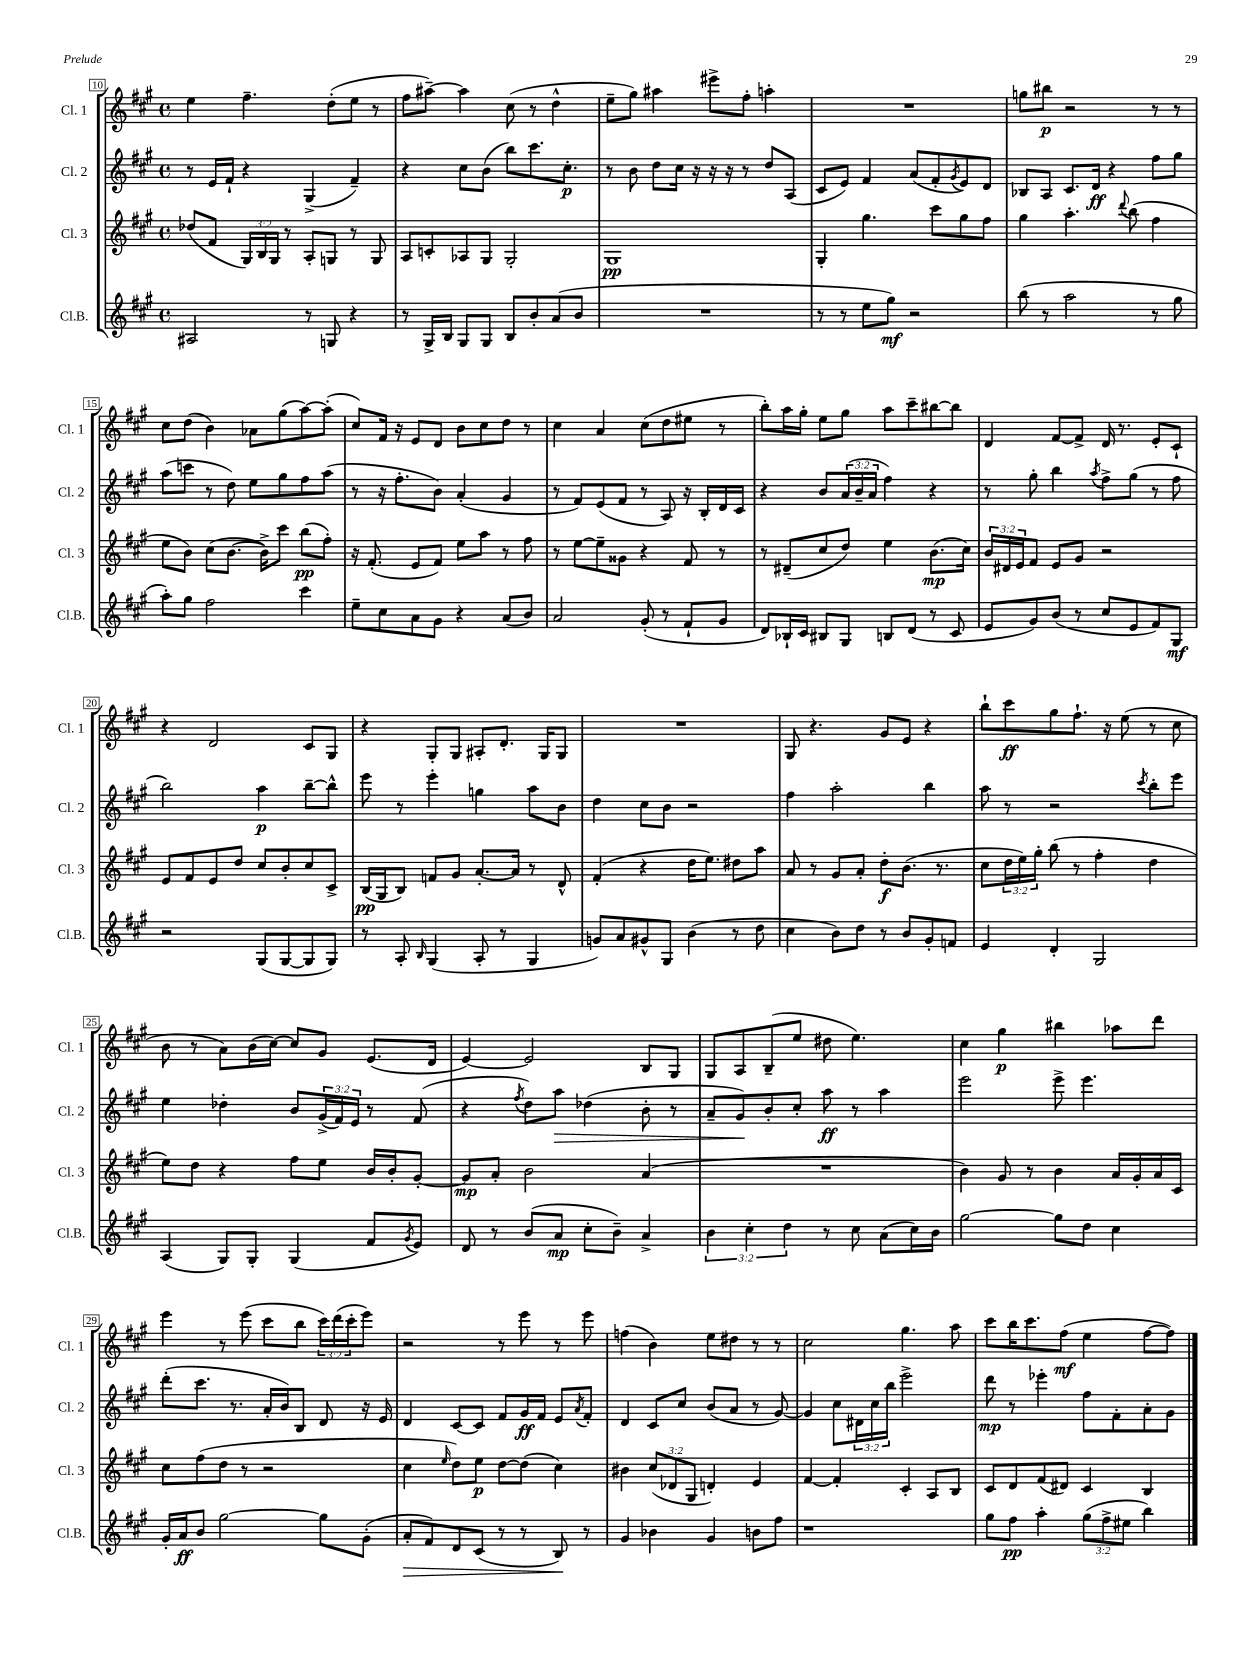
<<
\new StaffGroup <<
\new Staff = "s0" \with { instrumentName = "Cl. 1" shortInstrumentName = "Cl. 1" } {
    \clef treble \key a \major \defaultTimeSignature \time 4/4 \override Staff.TupletNumber.text = #tuplet-number::calc-fraction-text
    e''4 fis''4.-- d''8-.( e''8 r8 |
    fis''8 ais''8~--) ais''4 cis''8( r8 d''4-^ |
    e''8-- gis''8) ais''4 eis'''8-> fis''8-. a''4-. |
    R1 |
    g''8 bis''8\p r2 r8 r8 |
    cis''8 d''8( b'4) aes'8 gis''8( a''8~) a''8-.( |
    cis''8) fis'16 r16 e'8 d'8 b'8 cis''8 d''8 r8 |
    cis''4 a'4 cis''8( d''8 eis''8 r8 |
    b''8-.) a''16 gis''16-. e''8 gis''8 a''8 cis'''8-- bis''8~ bis''8 |
    d'4 fis'8~ fis'8-> d'16 r8. e'8-. cis'8-! |
    r4 d'2 cis'8 gis8 |
    r4 gis8-. gis8 ais8-. d'8.-. gis16 gis8 |
    R1 |
    gis8 r4. gis'8 e'8 r4 |
    b''8-! cis'''8\ff gis''8 fis''8.-! r16 e''8( r8 cis''8 |
    b'8 r8 a'8) b'16( cis''16~) cis''8 gis'8 e'8.( d'16 |
    e'4~) e'2 b8 gis8 |
    gis8 a8 b8--( e''8 dis''8 e''4.) |
    cis''4 gis''4\p bis''4 aes''8 d'''8 |
    e'''4 r8 e'''8( cis'''8 b''8 \tuplet 3/2 { cis'''16) d'''16( cis'''16-. } e'''8) |
    r2 r8 e'''8 r8 e'''8 |
    f''4( b'4) e''8 dis''8 r8 r8 |
    cis''2 gis''4. a''8 |
    cis'''8 b''16 cis'''8. fis''8\mf( e''4 fis''8~ fis''8) \bar "|." |
}
\new Staff = "s1" \with { instrumentName = "Cl. 2" shortInstrumentName = "Cl. 2" } {
    \clef treble \key a \major \defaultTimeSignature \time 4/4 \override Staff.TupletNumber.text = #tuplet-number::calc-fraction-text
    r8 e'16 fis'16-! r4 gis4->( fis'4--) |
    r4 cis''8 b'8( b''8) cis'''8. cis''8.-.\p |
    r8 b'8 d''8 cis''16 r16 r16 r16 r8 d''8 a8( |
    cis'8 e'8) fis'4 a'8( fis'8-. \acciaccatura { gis'8 } e'8) d'8 |
    bes8 a8 cis'8. d'16\ff r4 fis''8 gis''8 |
    a''8( c'''8 r8 d''8) e''8 gis''8 fis''8 a''8( |
    r8 r16 fis''8.-. b'8) a'4-.( gis'4 |
    r8 fis'8) e'8( fis'8 r8 a8) r16 b16-. d'16 cis'16 |
    r4 b'8 \tuplet 3/2 { a'16( b'16-- a'16 } fis''4) r4 |
    r8 gis''8-. b''4 \acciaccatura { a''8 } fis''8-> gis''8( r8 fis''8 |
    b''2) a''4\p b''8~-- b''8-^ |
    e'''8 r8 e'''4-. g''4 a''8 b'8 |
    d''4 cis''8 b'8 r2 |
    fis''4 a''2-. b''4 |
    a''8 r8 r2 \acciaccatura { cis'''8 } b''8-. e'''8 |
    e''4 des''4-. b'8 \tuplet 3/2 { gis'16->( fis'16) e'16 } r8 fis'8( |
    r4 \acciaccatura { fis''8 } d''8) a''8\> des''4( b'8-. r8 |
    a'8-- gis'8\!) b'8-. cis''8-. a''8\ff r8 a''4 |
    e'''2 e'''8-> e'''4. |
    d'''8-.( cis'''8. r8. a'16-. b'16) b8 d'8 r16 e'16 |
    d'4 cis'8~ cis'8 fis'8 gis'16\ff fis'16 e'8 \acciaccatura { a'8 } fis'8-. |
    d'4 cis'8 cis''8 b'8( a'8 r8 gis'8~) |
    gis'4 cis''8 \tuplet 3/2 { dis'16 cis''16 b''16 } e'''2-> |
    d'''8\mp r8 ees'''4-. fis''8 fis'8-. a'8-. gis'8 \bar "|." |
}
\new Staff = "s2" \with { instrumentName = "Cl. 3" shortInstrumentName = "Cl. 3" } {
    \clef treble \key a \major \defaultTimeSignature \time 4/4 \override Staff.TupletNumber.text = #tuplet-number::calc-fraction-text
    des''8( fis'8 \tuplet 3/2 { gis16) b16 gis16 } r8 a8-. g8 r8 g8 |
    a8 c'8-. aes8 gis8 gis2-. |
    gis1\pp |
    gis4-. gis''4. cis'''8 gis''8 fis''8 |
    gis''4 a''4.-. \appoggiatura { d'''8 } b''8( fis''4 |
    e''8 b'8) cis''8( b'8.~ b'16->) cis'''8 b''8\pp( fis''8-.) |
    r16 fis'8.-.( e'8 fis'8) e''8 a''8 r8 fis''8 |
    r8 e''8~ e''8-- gisis'8 r4 fis'8 r8 |
    r8 dis'8--( cis''8 d''8) e''4 b'8.\mp( cis''16) |
    \tuplet 3/2 { b'16 dis'16 e'16 } fis'8 e'8 gis'8 r2 |
    e'8 fis'8 e'8 d''8 cis''8 b'8-. cis''8 cis'8-> |
    b16\pp( gis16 b8) f'8 gis'8 a'8.~-. a'16 r8 d'8-^ |
    fis'4-.( r4 d''16 e''8.) dis''8 a''8 |
    a'8 r8 gis'8 a'8-. d''8-.\f b'8.( r8. |
    cis''8 \tuplet 3/2 { d''16 e''16) gis''16-. } b''8( r8 fis''4-. d''4 |
    e''8) d''8 r4 fis''8 e''8 b'16 b'16-. gis'8~-. |
    gis'8\mp a'8-. b'2 a'4( |
    R1 |
    b'4) gis'8 r8 b'4 a'16 gis'16-. a'16 cis'16 |
    cis''8 fis''8( d''8 r8 r2 |
    cis''4 \grace { e''16 } d''8) e''8\p d''8~ d''8( cis''4) |
    bis'4 \tuplet 3/2 { cis''8( des'8 gis8 } d'4-.) e'4 |
    fis'4~ fis'4-. cis'4-. a8 b8 |
    cis'8 d'8 fis'8( dis'8) cis'4 b4 \bar "|." |
}
\new Staff = "s3" \with { instrumentName = "Cl.B." shortInstrumentName = "Cl.B." } {
    \clef treble \key a \major \defaultTimeSignature \time 4/4 \override Staff.TupletNumber.text = #tuplet-number::calc-fraction-text
    ais2 r8 g8 r4 |
    r8 gis16-> b16 gis8 gis8 b8 b'8-. a'8( b'8 |
    R1 |
    r8 r8 e''8 gis''8\mf) r2 |
    b''8( r8 a''2 r8 gis''8 |
    a''8-.) gis''8 fis''2 cis'''4 |
    e''8-- cis''8 a'8 gis'8 r4 a'8( b'8) |
    a'2 gis'8-.( r8 fis'8-! gis'8 |
    d'8) bes16-! cis'16 bis8 gis8 b8 d'8( r8 cis'8 |
    e'8 gis'8) b'8( r8 cis''8 e'8 fis'8) gis8\mf |
    r2 gis8( gis8~ gis8 gis8) |
    r8 a8-. \grace { b16 } gis4( a8-. r8 gis4 |
    g'8) a'8 gis'8-^ gis8 b'4( r8 d''8 |
    cis''4 b'8) d''8 r8 b'8 gis'8-. f'8 |
    e'4 d'4-. gis2 |
    a4( gis8) gis8-. gis4( fis'8 \acciaccatura { gis'8 } e'8) |
    d'8 r8 b'8( a'8\mp cis''8-. b'8--) a'4-> |
    \tuplet 3/2 { b'4 cis''4-. d''4 } r8 cis''8 a'8( cis''16) b'16 |
    gis''2~ gis''8 d''8 cis''4 |
    gis'16-. a'16\ff b'8 gis''2~ gis''8 gis'8-.( |
    a'8-.\> fis'8) d'8 cis'8( r8 r8 b8\!) r8 |
    gis'4 bes'4 gis'4 b'8 fis''8 |
    r1 |
    gis''8 fis''8\pp a''4-. \tuplet 3/2 { gis''8( fis''8-> eis''8 } b''4) \bar "|." |
}
>>
>>
\layout { \context { \Score currentBarNumber = #10 \override BarNumber.stencil = #(make-stencil-boxer 0.1 0.3 ly:text-interface::print) } }
